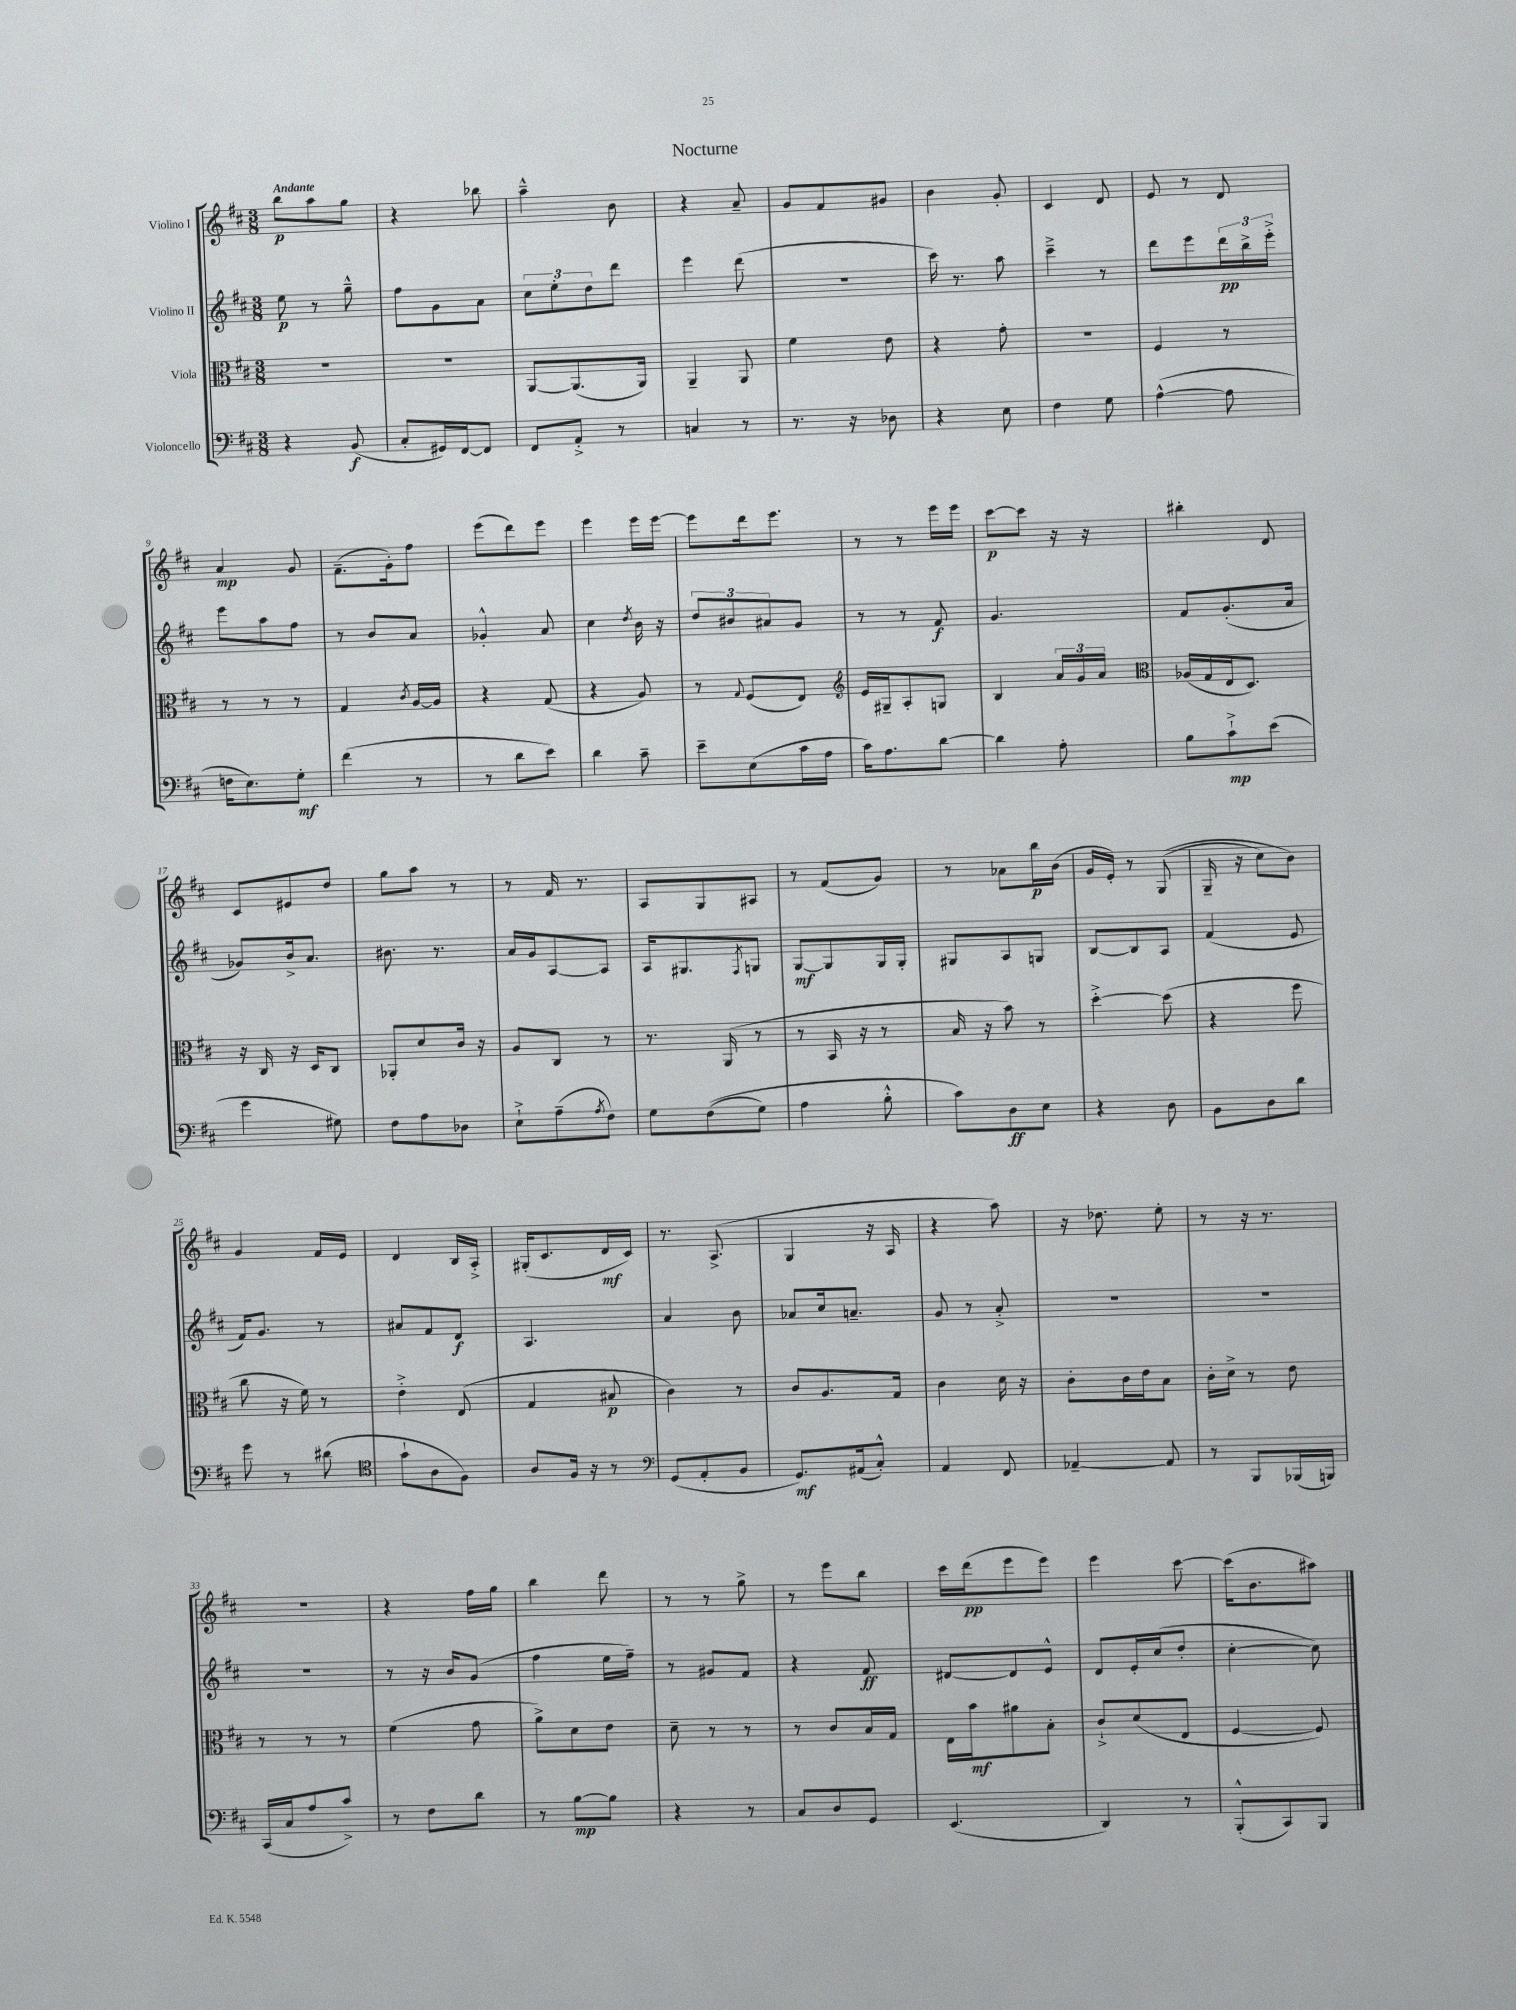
\header { title = "Nocturne" }
<<
\new StaffGroup <<
\new Staff = "s0" \with { instrumentName = "Violino I" } {
    \clef treble \key d \major \numericTimeSignature \time 3/8 \tempo "Andante"
    b''8\p a''8 g''8 |
    r4 bes''8 |
    a''4---^ b'8 |
    r4 a'8-- |
    g'8 fis'8 gis'8 |
    b'4 g'8-. |
    cis'4 d'8 |
    e'8 r8 d'8 |
    a'4\mp g'8 |
    fis'8.--( g'16-.) fis''8 |
    e'''8( d'''8) e'''8 |
    e'''4 e'''16 e'''16~ |
    e'''8 d'''16 e'''8. |
    r8 r8 e'''16 e'''16 |
    cis'''8~\p cis'''8 r16 r16 |
    bis''4-. d'8 |
    cis'8 eis'8 d''8 |
    g''8 a''8 r8 |
    r8 fis'16 r8. |
    a8 g8 ais8 |
    r8 fis'8( g'8) |
    r8 aes'8 b''16\p b'16( |
    g'16 e'16-.) r8 g8(\( |
    g16-- r16 cis''8) b'8\) |
    g'4 fis'16 e'16 |
    d'4 b16 a16-.-> |
    gis16-.( cis'8. d'16\mf cis'16) |
    r8. a8.->( |
    g4 r16 a16 |
    r4 a''8) |
    r16 des''8. e''8-. |
    r8 r16 r8. |
    R4. |
    r4 fis''16 g''16 |
    b''4 d'''8 |
    r8 r8 g''8-> |
    r8 e'''8 b''8 |
    cis'''16 d'''16\pp( e'''8 e'''8) |
    e'''4 cis'''8~ |
    cis'''16( b'8. ais''8) \bar "|." |
}
\new Staff = "s1" \with { instrumentName = "Violino II" } {
    \clef treble \key d \major \numericTimeSignature \time 3/8
    e''8\p r8 g''8---^ |
    fis''8 g'8 a'8 |
    \tuplet 3/2 { cis''8 e''8-. d''8 } d'''8 |
    e'''4 d'''8( |
    r4. |
    cis'''16) r8. a''8 |
    cis'''4---> r8 |
    d'''8 e'''8 \tuplet 3/2 { d'''16\pp b''16-> e'''16-.-> } |
    e'''8 a''8 fis''8 |
    r8 b'8 a'8 |
    ges'4-.-^ a'8 |
    cis''4 \acciaccatura { d''8 } b'16 r16 |
    \tuplet 3/2 { d''8 bis'8 ais'8 } g'8 |
    r8 r8 fis'8\f |
    g'4. |
    fis'8 g'8.-.( a'16 |
    ges'8) b'16-> a'8. |
    bis'8. r8. |
    a'16 g'16 a8~ a8 |
    a16 gis8. \acciaccatura { fis8 } g8 |
    g8~\mf g8 g16 g16-. |
    gis8 a8 g8 |
    b8~ b8 a8 |
    fis'4( e'8 |
    fis'16) g'8. r8 |
    ais'8 fis'8 d'8\f |
    a4. |
    a'4 b'8 |
    aes'8 cis''16 a'8.-- |
    g'8 r8 a'8-.-> |
    R4. |
    R4. |
    R4. |
    r8 r16 b'16 g'8( |
    fis''4 e''16 fis''16--) |
    r8 gis'8 fis'8 |
    r4 fis'8\ff |
    dis'8~ dis'8 e'8-^ |
    d'8 e'16-. cis''16( d''8-. |
    cis''4~-. cis''8) \bar "|." |
}
\new Staff = "s2" \with { instrumentName = "Viola" } {
    \clef alto \key d \major \numericTimeSignature \time 3/8
    R4. |
    R4. |
    a,8~ a,8.( a,16) |
    a,4-- a,8 |
    fis'4 e'8 |
    r4 g'8-. |
    R4. |
    fis4 r8 |
    r8 r8 r8 |
    g4 \acciaccatura { cis'8 } a16~ a16 |
    r4 g8( |
    r4 a8) |
    r8 \appoggiatura { g8 } fis8( e8) |
    \clef treble e'16 gis16-- a8-. g8 |
    b4 \tuplet 3/2 { a'16 g'16 a'16 } |
    \clef alto aes16( g16 e16 d8.) |
    r16 cis16 r16 d16 cis8 |
    aes,8-. d'8 cis'16 r16 |
    a8 cis8 r8 |
    r8. a,16( r8 |
    r8 b,16 r16 r8 |
    b16 r16 b'8) r8 |
    d''4~-.-> d''8( |
    r4 fis''8 |
    cis''8 r16 fis'16) r8 |
    e'4-.-> e8( |
    g4 bis8\p |
    cis'4) r8 |
    cis'8 a8. g16 |
    cis'4 d'16 r16 |
    cis'8-. cis'16 e'16 b8 |
    cis'16-. d'16-> r8 e'8 |
    r8 r8 r8 |
    fis'4( g'8 |
    a'8->) d'8 e'8 |
    d'8-- r8 r8 |
    r8 cis'8 b16 g16 |
    e16 b'16\mf ais'8 b8-. |
    cis'8-!-> d'8( e8 |
    fis4~ fis8) \bar "|." |
}
\new Staff = "s3" \with { instrumentName = "Violoncello" } {
    \clef bass \key d \major \numericTimeSignature \time 3/8
    r4 b,8\f( |
    cis8-. gis,16) fis,16~ fis,8 |
    fis,8 a,8-.-> r8 |
    c4 r8 |
    r8. r16 des8 |
    r4 e8 |
    fis4 g8 |
    a4~-^( a8 |
    f16 e8.) g8-.\mf |
    fis'4( r8 |
    r8 d'8 e'8) |
    d'4 cis'8-- |
    e'8-- e8( cis'16 a16 |
    cis'16) a8. d'8~ |
    d'4 a8-. |
    b8 cis'8-!->\mp e'8( |
    g'4 gis8) |
    fis8 a8 des8 |
    e8-!-> a8--( \acciaccatura { a8 } fis8) |
    g8 fis8(\( g8) |
    a4 b8-.-^ |
    cis'8\) d8\ff e8 |
    r4 d8 |
    b,8 d8 d'8 |
    g'8 r8 dis'8( |
    \clef tenor g'8-! a8 fis8) |
    a8 fis16 r16 r8 |
    \clef bass g,8( a,8-. b,8 |
    g,8.\mf) ais,16( cis8-.-^) |
    a,4 fis,8 |
    aes,4~-- aes,8 |
    r8 b,,8 bes,,16( b,,16) |
    cis,16( cis16 a8 cis'8->) |
    r8 fis8 d'8 |
    r8 b8~\mp b8 |
    r4 r8 |
    cis8 d8 g,8 |
    e,4.( |
    d,4) r8 |
    b,,8-.-^( cis,8) b,,8 \bar "|." |
}
>>
>>
